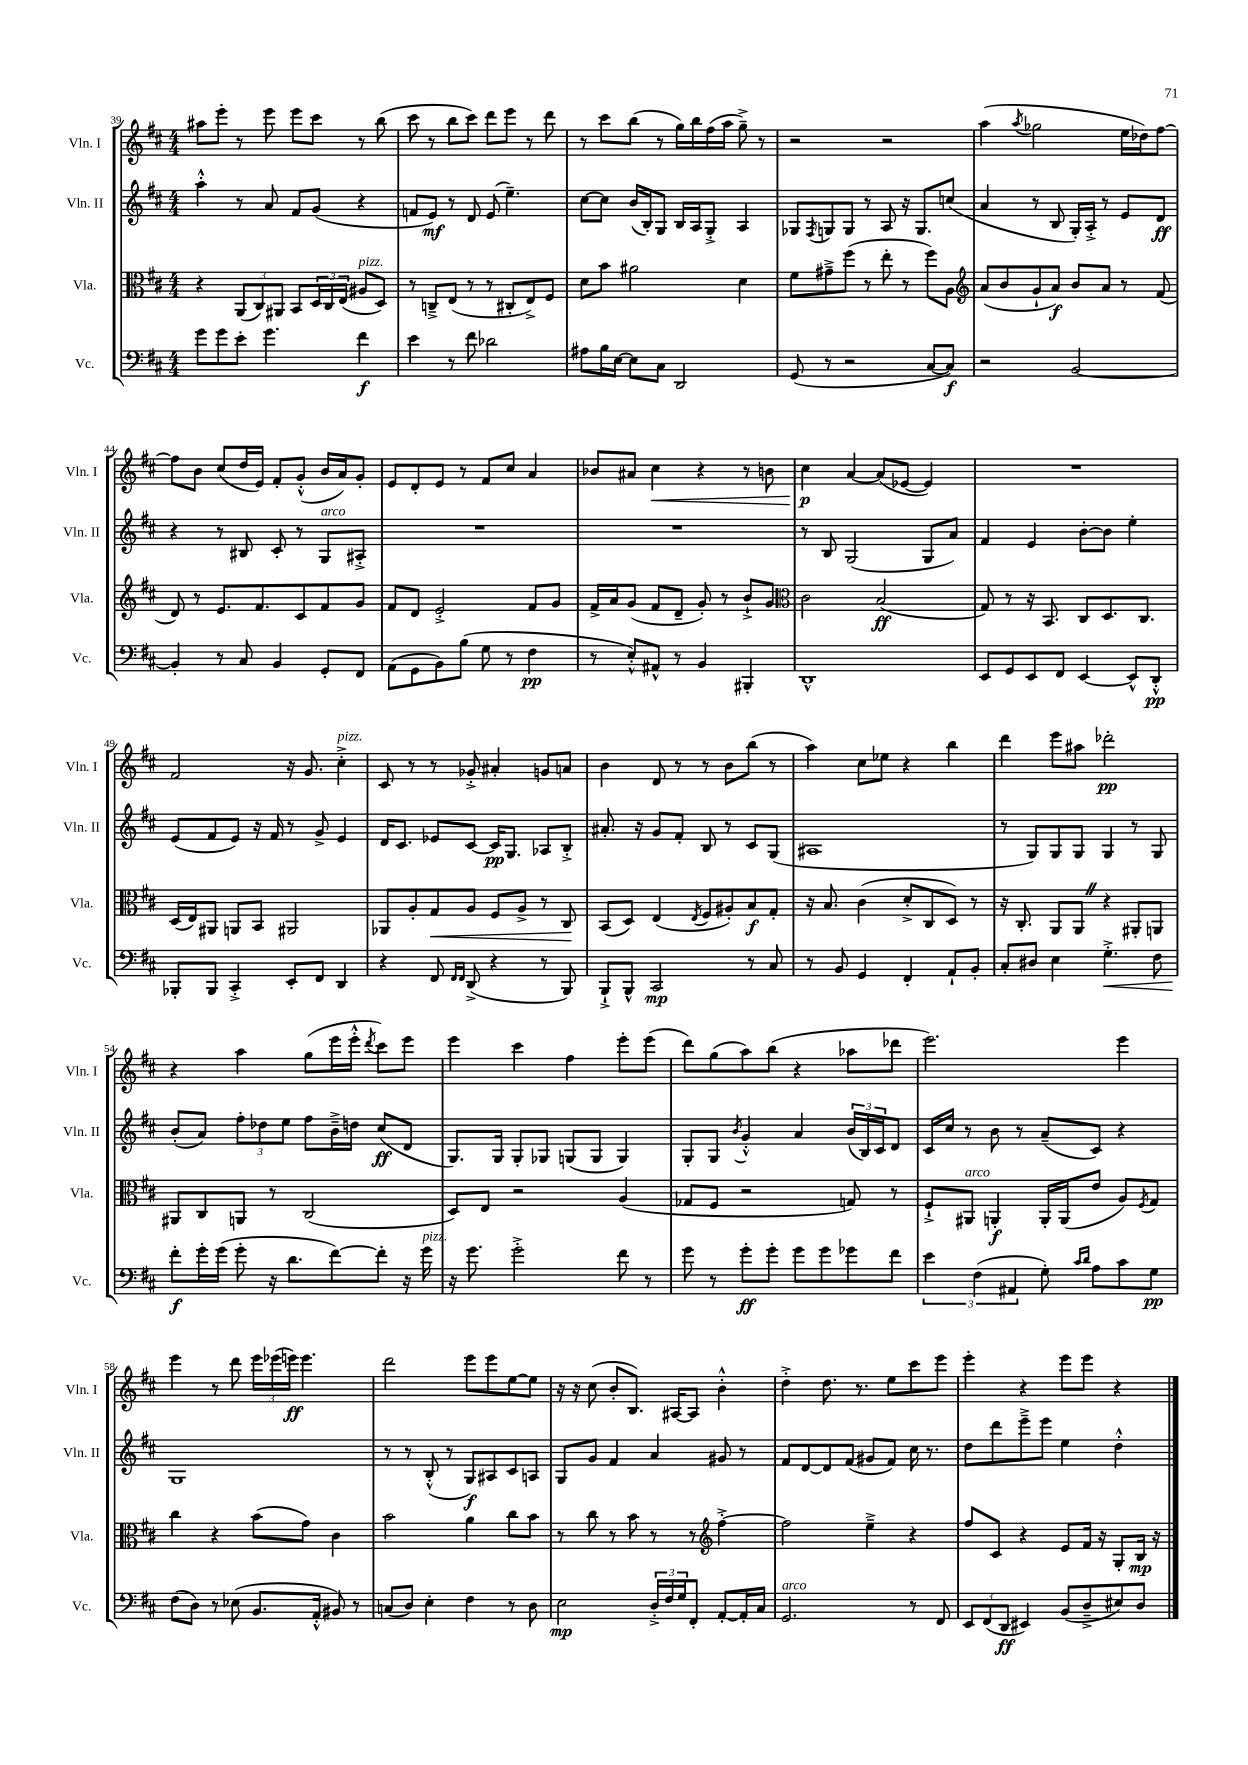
<<
\new StaffGroup <<
\new Staff = "s0" \with { instrumentName = "Vln. I" shortInstrumentName = "Vln. I" } {
    \clef treble \key d \major \numericTimeSignature \time 4/4
    ais''8 e'''8-. r8 e'''8 e'''8 cis'''8 r8 b''8( |
    cis'''8 r8 b''8 cis'''8) d'''8 e'''8 r8 d'''8 |
    r8 cis'''8 b''8( r8 g''16) b''16 fis''16( a''16 g''8--->) r8 |
    r2 r2 |
    a''4( \acciaccatura { a''8 } ges''2 e''16 des''16) fis''8~ |
    fis''8 b'8 cis''8( d''16 e'16) fis'8-. g'8-.-^( b'16 a'16) g'8-. |
    e'8 d'8-. e'8 r8 fis'8 cis''8 a'4 |
    bes'8 ais'8 cis''4\< r4 r8 b'8 |
    cis''4\p\! a'4~ a'8( ees'8~ ees'4) |
    R1 |
    fis'2 r16 g'8. cis''4-.->^\markup { \italic "pizz." } |
    cis'8 r8 r8 ges'8-.-> ais'4-. g'8 a'8 |
    b'4 d'8 r8 r8 b'8 b''8( r8 |
    a''4) cis''8 ees''8 r4 b''4 |
    d'''4 e'''8 ais''8 des'''2-.\pp |
    r4 a''4 g''8( e'''16 e'''16-.-^ \acciaccatura { d'''8 } cis'''8) e'''8 |
    e'''4 cis'''4 fis''4 e'''8-. e'''8( |
    d'''8) g''8( a''8) b''8( r4 aes''8 des'''8 |
    e'''2.) e'''4 |
    e'''4 r8 d'''8 \tuplet 3/2 { e'''16 ees'''16( e'''16\ff) } e'''4. |
    d'''2 e'''8 e'''8 e''8~ e''8 |
    r16 r16 cis''8( b'8-. b8.) ais16~ ais8 b'4-.-^ |
    d''4-.-> d''8. r8. e''8 cis'''8 e'''8 |
    e'''4-. r4 e'''8 e'''8 r4 \bar "|." |
}
\new Staff = "s1" \with { instrumentName = "Vln. II" shortInstrumentName = "Vln. II" } {
    \clef treble \key d \major \numericTimeSignature \time 4/4
    a''4-.-^ r8 a'8 fis'8 g'8( r4 |
    f'8 e'8\mf) r8 d'8 e'8( e''4.--) |
    cis''8~ cis''8 b'16( b16-.) g8 b16 a16 g8-.-> a4 |
    ges8 \acciaccatura { fis8 } g8 g8 r8 a8 r16 g8. c''8( |
    a'4 r8 b8 g16-.) a16-.-> r8 e'8 d'8\ff |
    r4 r8 bis8 cis'8-. r8 g8^\markup { \italic "arco" } ais8-.-> |
    R1 |
    R1 |
    r8 b8 g2( g8 a'8) |
    fis'4 e'4 b'8~-. b'8 e''4-. |
    e'8( fis'8 e'8) r16 fis'16 r8 g'8-> e'4 |
    d'16 cis'8. ees'8 cis'8~ cis'16\pp g8. aes8 b8-.-> |
    ais'8.-. r16 g'8 fis'8-. b8 r8 cis'8 g8( |
    ais1 |
    r8 g8) g8 g8 g4 r8 g8 |
    b'8-.( a'8) \tuplet 3/2 { fis''8-. des''8 e''8 } fis''8 b'16---> d''16 cis''8\ff( d'8 |
    g8.) g16 g8-. ges8 g8( g8 g4) |
    g8-. g8 \acciaccatura { b'8 } g'4-.-^ a'4 \tuplet 3/2 { b'16( b16) cis'16 } d'8 |
    cis'16 cis''16 r8 b'8 r8 a'8--( cis'8) r4 |
    g1 |
    r8 r8 b8-.-^( r8 g8\f) ais8 cis'8 a8 |
    g8 g'8 fis'4 a'4 gis'8 r8 |
    fis'8 d'8~ d'8 fis'8( gis'8 fis'8) cis''16 r8. |
    d''8 d'''8 e'''8---> e'''8 e''4 d''4-.-^ \bar "|." |
}
\new Staff = "s2" \with { instrumentName = "Vla." shortInstrumentName = "Vla." } {
    \clef alto \key d \major \numericTimeSignature \time 4/4
    r4 \tuplet 3/2 { a,8( cis8) ais,8 } b,8 \tuplet 3/2 { d16 cis16 e16( } ais8^\markup { \italic "pizz." } d8) |
    r8 c8---> e8( r8 r8 cis8-. e8->) fis8 |
    d'8 b'8 ais'2 d'4 |
    fis'8 gis'8---> fis''8( r8 e''8-. r8 fis''8) a8 |
    \clef treble a'8( b'8 g'8-! a'8\f) b'8 a'8 r8 fis'8( |
    d'8) r8 e'8. fis'8. cis'8 fis'8 g'8 |
    fis'8 d'8 e'2-.-> fis'8 g'8 |
    fis'16-> a'16 g'8( fis'8 d'8-- g'8-.) r8 b'8-!-> g'8 |
    \clef alto cis'2 b2\ff( |
    g8) r8 r16 b,8. cis8 d8. cis8. |
    d16( e16) ais,8 a,8 b,8 ais,2 |
    aes,8 a8-. g8\< a8 fis8 a8-> r8 cis8\! |
    b,8( d8) e4( \acciaccatura { e8 } fis8 ais8-.) b8\f g8-. |
    r16 b8. cis'4( d'8-.-> cis8 d8) r8 |
    r16 cis8.-. a,8 a,8 \once \override BreathingSign.text = \markup { \musicglyph "scripts.caesura.straight" } \breathe r4 ais,8-. a,8 |
    ais,8 cis8 a,8 r8 cis2( |
    d8) e8 r2 a4( |
    ges8 fis8 r2 g8) r8 |
    fis8-!-> ais,8^\markup { \italic "arco" } a,4-.\f a,16-. a,16( e'8 a8) \acciaccatura { fis8 } g8 |
    cis''4 r4 b'8( g'8) cis'4 |
    b'2 a'4 cis''8 b'8 |
    r8 cis''8 r8 b'8 r8 r8 \clef treble fis''4~-.-> |
    fis''2 e''4---> r4 |
    fis''8 cis'8 r4 e'8 fis'16 r16 g8-. b16\mp r16 \bar "|." |
}
\new Staff = "s3" \with { instrumentName = "Vc." shortInstrumentName = "Vc." } {
    \clef bass \key d \major \numericTimeSignature \time 4/4
    g'8 g'8 e'8-. g'4. fis'4\f |
    e'4 r8 fis'8 des'2 |
    ais8 b16 e16~ e8 cis8 d,2 |
    g,8( r8 r2 cis8~ cis8\f) |
    r2 b,2~ |
    b,4-. r8 cis8 b,4 g,8-. fis,8 |
    a,8( g,8 b,8) b8( g8 r8 fis4\pp |
    r8 e8-.-^) ais,8-^ r8 b,4 bis,,4-. |
    d,1-^ |
    e,8 g,8 e,8 fis,8 e,4~ e,8-^ d,8-.-^\pp |
    bes,,8-. bes,,8 cis,4-.-> e,8-. fis,8 d,4 |
    r4 fis,8 \grace { fis,16 fis,16 } d,8->( r4 r8 b,,8) |
    b,,8-!-> b,,8-^ cis,2\mp r8 cis8 |
    r8 b,8 g,4 fis,4-. a,8-! b,8-. |
    cis8-. dis8 e4 g4.-.->\< fis8 |
    fis'8-.\f\! g'16-. g'16( g'8-. r16 d'8. fis'8~) fis'8-. r16 g'16^\markup { \italic "pizz." } |
    r16 g'8. g'2-.-> fis'8 r8 |
    g'8 r8 g'8-.\ff g'8-. g'8 g'8 ges'8 fis'8 |
    \tuplet 3/2 { e'4 fis4( ais,4 } g8-.) \grace { cis'16 d'16 } a8 cis'8 g8\pp |
    fis8( d8) r8 ees8( b,8. a,16-.-^ bis,8) r8 |
    c8( d8) e4-. fis4 r8 d8 |
    e2\mp \tuplet 3/2 { d16-.-> fis16 g16 } fis,8-. a,8~-. a,16-. cis16 |
    g,2.^\markup { \italic "arco" } r8 fis,8 |
    \tuplet 3/2 { e,8 fis,8( d,8\ff } eis,4) b,8( d8---> eis8) d8 \bar "|." |
}
>>
>>
\layout { \context { \Score currentBarNumber = #39 } }
